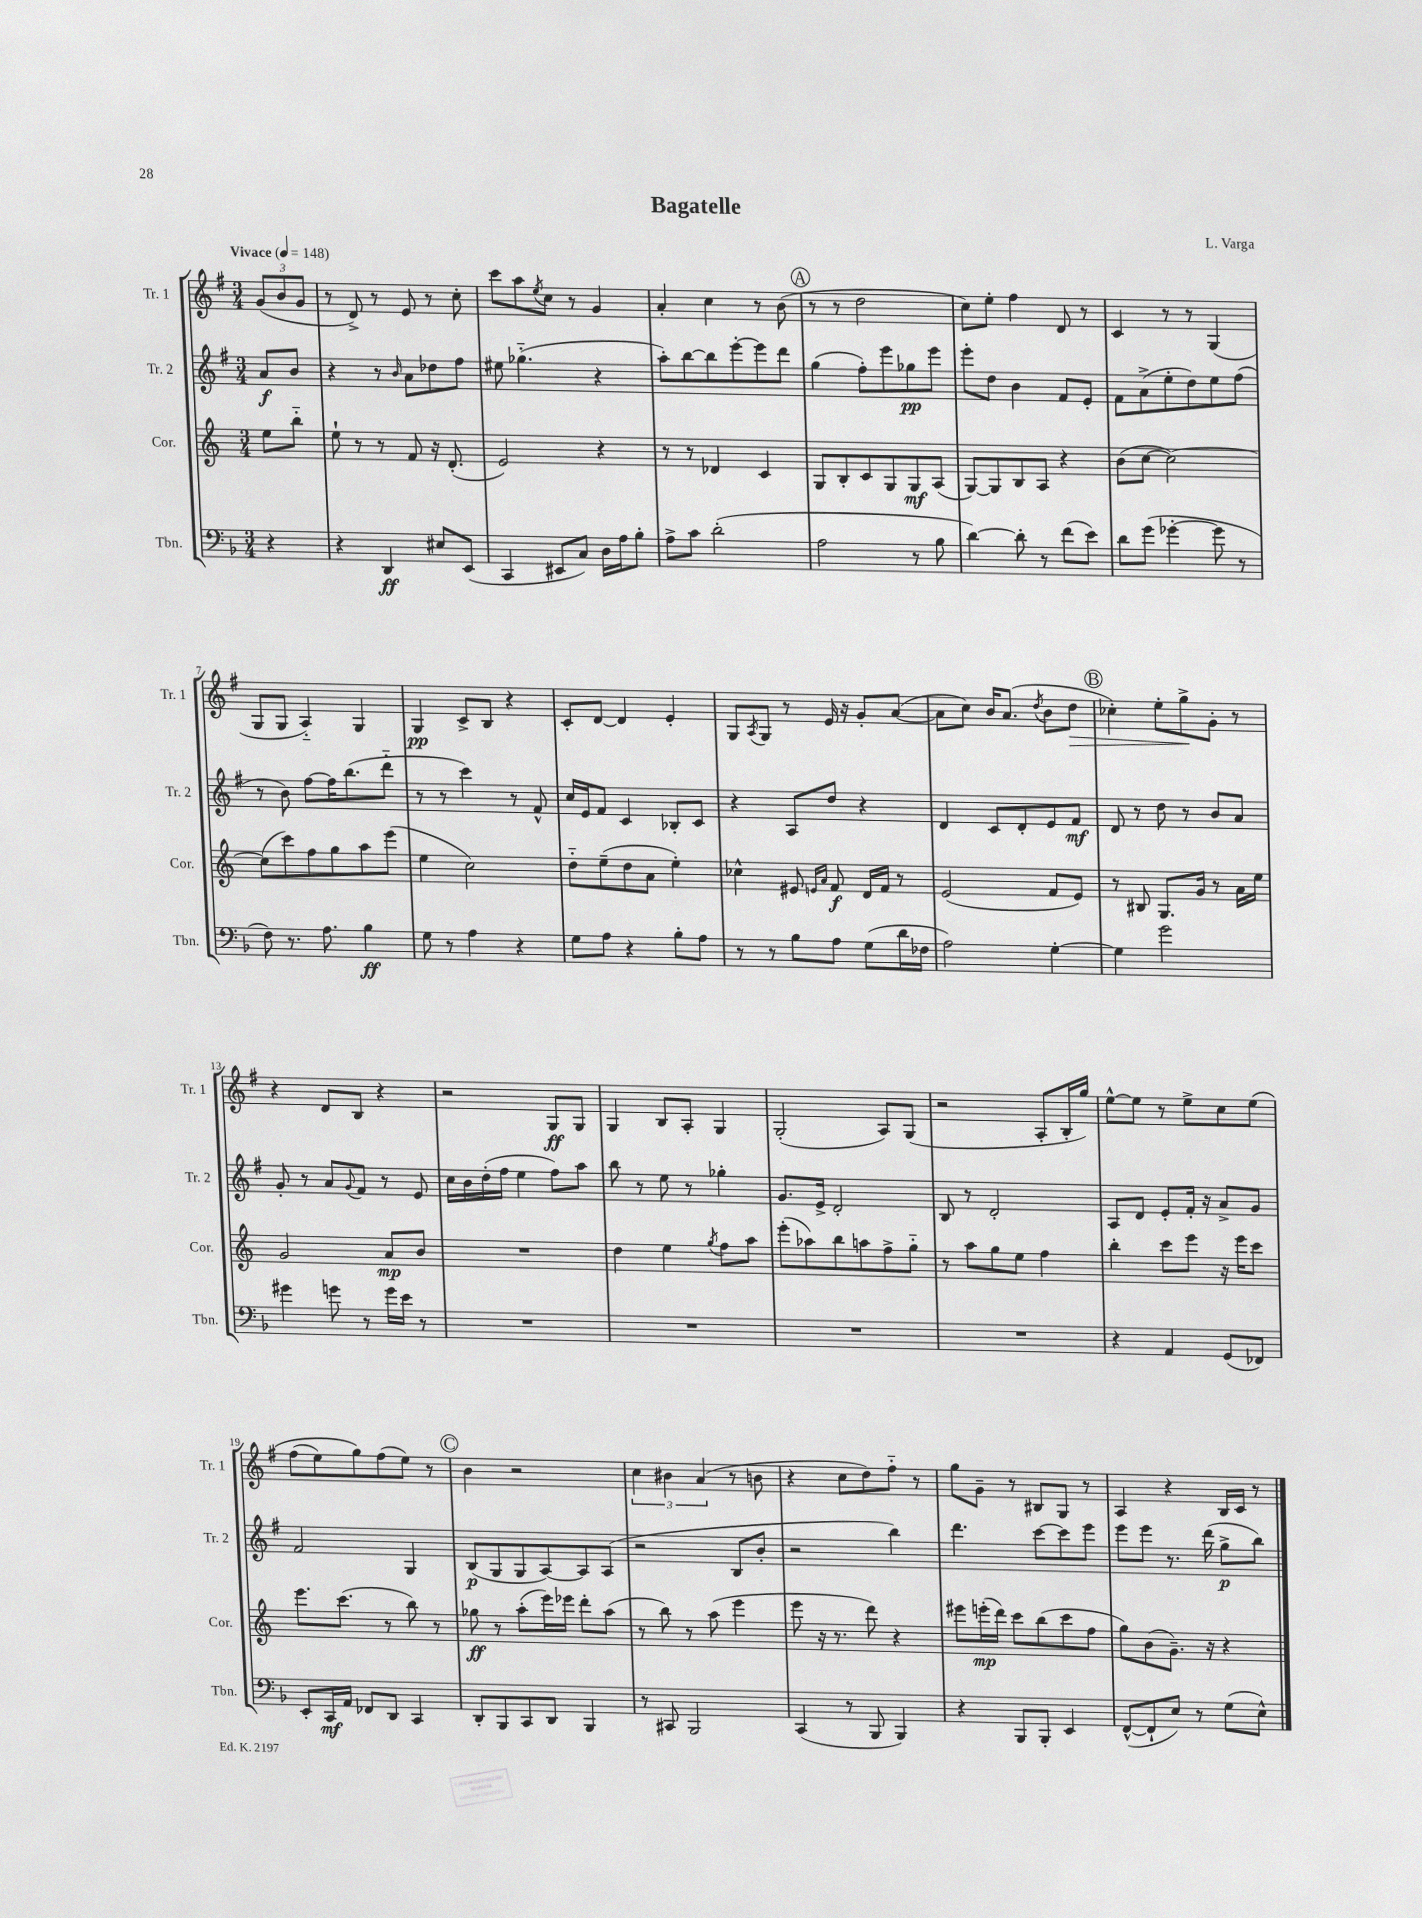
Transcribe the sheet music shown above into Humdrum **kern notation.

**kern	**kern	**kern	**kern
*staff4	*staff3	*staff2	*staff1
*clefF4	*clefG2	*clefG2	*clefG2
*k[b-]	*k[]	*k[f#]	*k[f#]
*M3/4	*M3/4	*M3/4	*M3/4
*MM148	*MM148	*MM148	*MM148
4r	8ee	8a	(12g
.	.	.	12b
.	8bb'~	8b	.
.	.	.	12g
=	=	=	=
4r	8ee`	4r	8r
.	8r	.	8d^)
4DD	8r	8r	8r
.	.	16qqb	.
.	8f	8a	8e
8E#	16r	8dd-	8r
.	(8.d'	.	.
(8EE	.	8ff#	8cc'
=	=	=	=
4CC	2e)	8ee#	8ccc
.	.	(4.gg-'~	8aa
.	.	.	8qee
8EE#	.	.	8cc
8C)	.	.	8r
16D	4r	4r	4g
16A	.	.	.
8B-'	.	.	.
=	=	=	=
8A^	8r	8aa')	4a'
8c	8r	[8bb	.
(2d'	4d-	8bb]	4cc
.	.	[8eee'	.
.	4c	8eee]	8r
.	.	8ddd	(8b
=	=	=	=
2A	8G	(4gg	8r
.	8B'	.	8r
.	8c	8ff#')	2dd
.	8G	8eee	.
8r	8G	8gg-	.
8B-	(8A	8eee	.
=	=	=	=
[4d)	[8G)	8eee'	8cc)
.	8G]	8dd	8ee'
8d']	8B	4b	4ff#
8r	8A	.	.
(8f	4r	8f#	8d
8e)	.	8e'	8r
=	=	=	=
8d	(8b	8f#	4c
(8g	[8cc	(8a^	.
[4g-'	2cc_)	8ee'	8r
.	.	8dd)	8r
8g-]	.	8ee	(4G
8r	.	(8ff#	.
=	=	=	=
8F)	(8cc]	8r	8G
8.r	8ccc)	8b)	8G
.	8ff	[8ff#	4A'~)
8.A	.	.	.
.	8gg	16ff#]	.
.	.	(8.bb	.
4B-	8aa	.	4G
.	(8eee	8ddd'~	.
=	=	=	=
8G	4ee	8r	4G
8r	.	8r	.
4A	2cc)	4ccc)	8c^
.	.	.	8B
4r	.	8r	4r
.	.	8f#^^	.
=	=	=	=
8G	8dd'~	16cc	8c'
.	.	16e	.
8A	(8ee~	8f#	[8d
4r	8dd	4c	4d]
.	8a	.	.
8B-'	4ee')	8B-'	4e'
8A	.	8c	.
=	=	=	=
8r	4cc-^^	4r	8G
.	.	.	8qA
8r	.	.	8G
8B-	8e#	8A	8r
.	16qqe	.	.
.	16qqa	.	.
8A	8f	8dd	16e
.	.	.	16r
(8G	16d	4r	8g'
.	16f	.	.
16d	8r	.	([8a
16F-	.	.	.
=	=	=	=
2A)	(2e	4d	8a]
.	.	.	8cc)
.	.	8c	16b
.	.	.	(8.a
.	.	8d'	.
.	.	.	8qdd
[4G'	8f	8e	8b
.	8e)	8f#	8dd
=	=	=	=
4G]	8r	8d	4cc-')
.	8B#	8r	.
2g	8.G	8dd	8ee'
.	.	8r	8gg^
.	16g	.	.
.	8r	8b	8g'
.	16a	8a	8r
.	16ee	.	.
=	=	=	=
4g#	2g	8g'	4r
.	.	8r	.
8g	.	8a	8d
.	.	8qqg	.
8r	.	8f#	8B
16g	8a	8r	4r
16e	.	.	.
8r	8b	8e	.
=	=	=	=
2.r	2.r	16cc	2r
.	.	16b	.
.	.	(16dd'	.
.	.	16ff#	.
.	.	4ee	.
.	.	8ff#)	8G
.	.	8aa	8G
=	=	=	=
2.r	4dd	8bb	4G
.	.	8r	.
.	4ee	8ee	8B
.	.	8r	8A'
.	8qgg	.	.
.	8ff	4gg-'	4G
.	8aa	.	.
=	=	=	=
2.r	(8eee'	8.g	(2G'
.	8aa-)	.	.
.	.	16e^	.
.	8bb	2d'	.
.	8aa	.	.
.	8ff^	.	8A)
.	8gg'~	.	(8G
=	=	=	=
2.r	8r	8B	2r
.	8aa	8r	.
.	8gg	2d'	.
.	8ee	.	.
.	4ff	.	8A'
.	.	.	16B'
.	.	.	16gg)
=	=	=	=
4r	4bb'	8A	[8ee^^
.	.	8d	8ee]
4AA	8ccc	8e'	8r
.	8eee	16f#'	8ee^
.	.	16r	.
(8GG	16r	8a^	8cc
.	16eee	.	.
8FF-)	8ccc	8g	&(8ee
=	=	=	=
8EE'	8.eee	2f#	(8ff#
16CC	.	.	8ee)
16AA	(8.ccc	.	.
8FF-	.	.	8gg&)
8DD	8r	.	(8ff#
4CC	8bb)	4G	8ee)
.	8r	.	8r
=	=	=	=
8DD'	8gg-	(8B	4b
8BBB-	8r	8G	.
8CC	(8aa'	8G	2r
8DD	16eee)	[8A)	.
.	16eee-	.	.
4BBB-	8ddd'	8A]	.
.	(8aa	(8A	.
=	=	=	=
8r	8r	2r	6cc
8CC#	8bb)	.	.
.	.	.	6b#
2BBB-	8r	.	.
.	.	.	(6a
.	(8aa	.	.
.	4eee	8B	8r
.	.	8b'	8b
=	=	=	=
(4CC	8eee	2r	4r
.	16r	.	.
.	8.r	.	.
8r	.	.	8cc
8BBB-	8ddd)	.	8dd)
4BBB-)	4r	4bb)	8ff#'~
.	.	.	8r
=	=	=	=
4r	8eee#	4.ddd	8gg
.	(16eee'	.	8g~
.	16ddd)	.	.
8BBB-	8ccc	.	8r
8BBB-'	(8bb	[8ccc	8B#
4EE	8ccc	8ccc]	8G
.	8ff	8eee	8r
=	=	=	=
([8FF^^	8gg)	8eee	4A
8FF`]	(8b	8eee	.
8E)	8.g~)	8.r	4r
8r	.	.	.
.	16r	(16ddd	.
(8G	4r	8gg^	16B
.	.	.	16c
8E^^)	.	8bb)	8r
==	==	==	==
*-	*-	*-	*-
